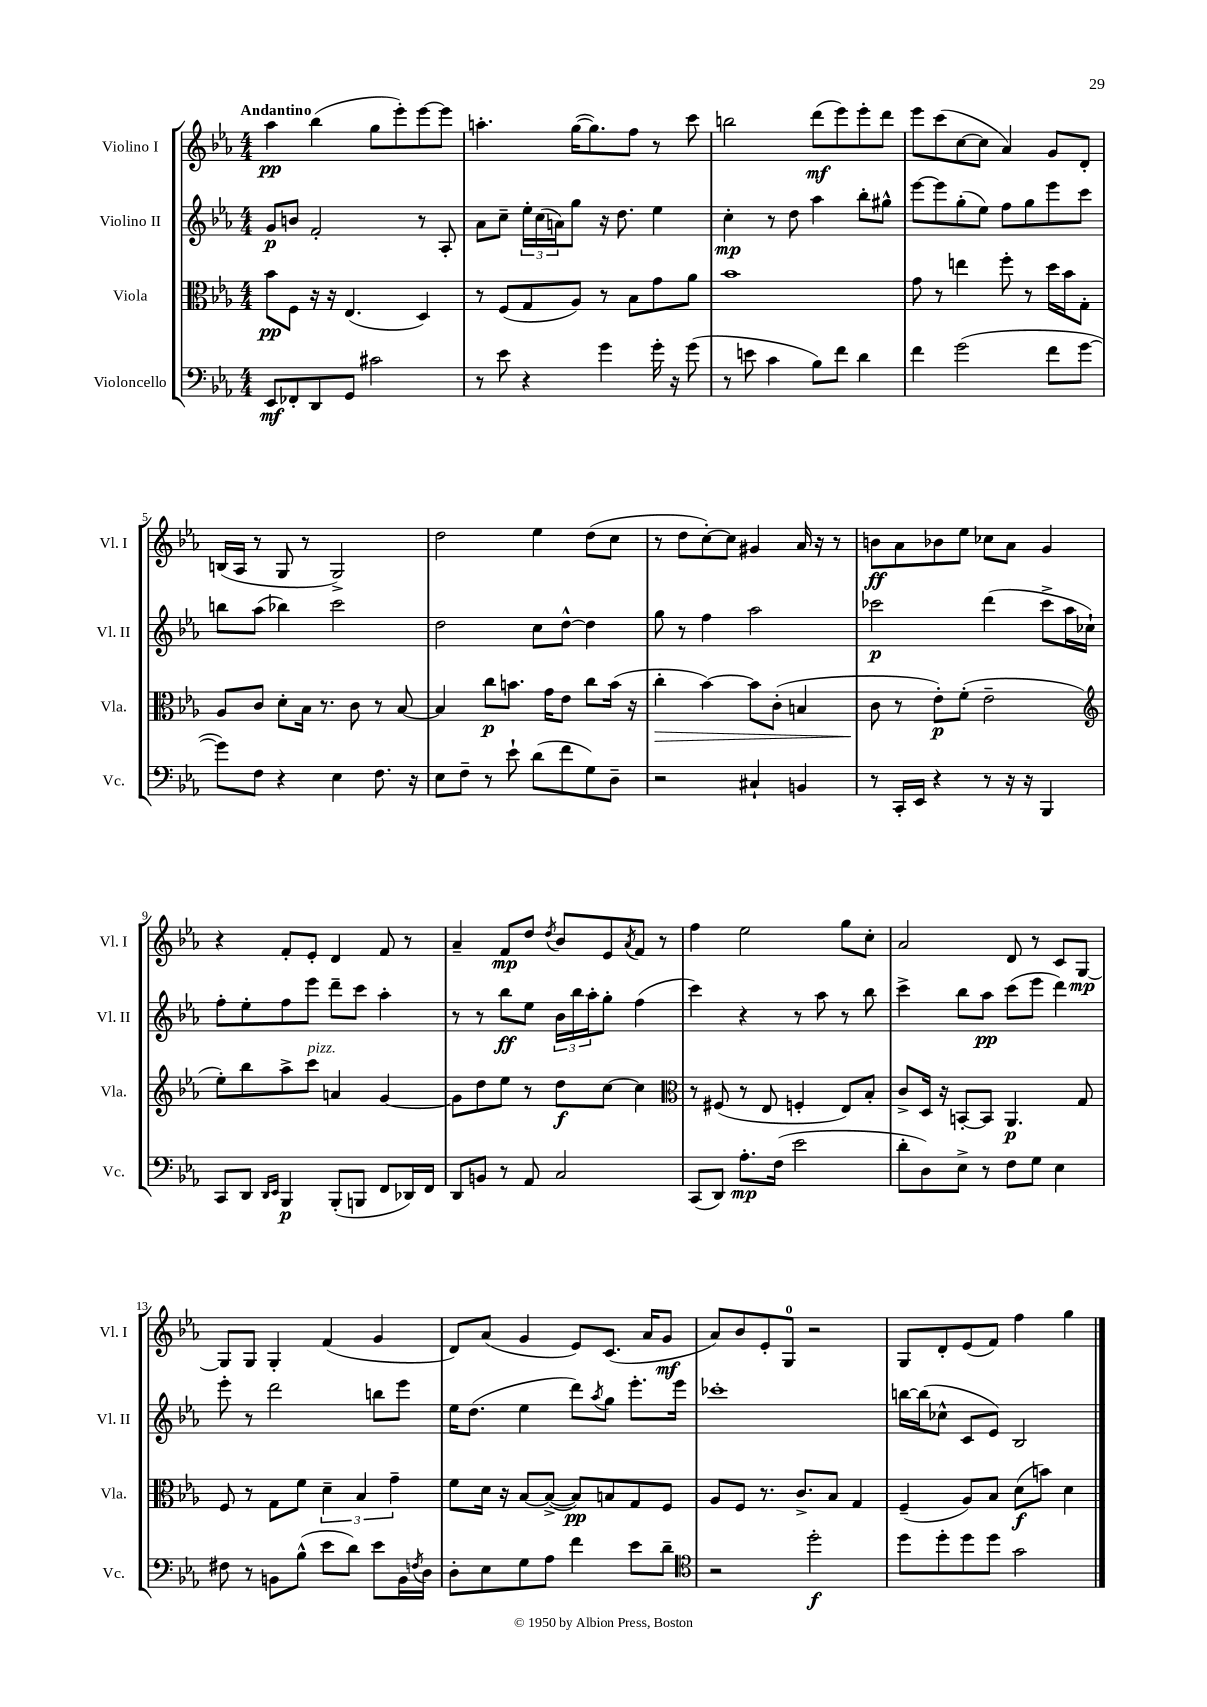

**kern	**kern	**kern	**kern
*staff4	*staff3	*staff2	*staff1
*clefF4	*clefC3	*clefG2	*clefG2
*k[b-e-a-]	*k[b-e-a-]	*k[b-e-a-]	*k[b-e-a-]
*M4/4	*M4/4	*M4/4	*M4/4
8EE-	8b-	8g	4aa-
8FF-'	8F	8b	.
8DD	16r	2f'	(4bb-
.	16r	.	.
8GG	(4.E-	.	.
2c#	.	.	8gg
.	.	.	8eee-')
.	4D)	8r	[8eee-
.	.	8A-'	8eee-]
=	=	=	=
8r	8r	8a-	4.aa'
8e-	(8F	8cc~	.
4r	8G	24ee-'	.
.	.	(24cc	.
.	.	24a)	.
.	8A-)	8gg	([16gg
.	.	.	8.gg])
4g	8r	16r	.
.	.	8.dd	.
.	8B-	.	8ff
16g'	8g	4ee-	8r
16r	.	.	.
(8g	8a-	.	8ccc
=	=	=	=
8r	1b-	4cc'	2bb
8e	.	.	.
4c	.	8r	.
.	.	8dd	.
8B-)	.	4aa-	(8ddd
8f	.	.	8eee-)
4d	.	8bb-'	8eee-'
.	.	8gg#^^	8ddd
=	=	=	=
4f	8g	[8eee-	8eee-
.	8r	8eee-]	(8ccc
(2g	4ee	(8gg'	[8cc
.	.	8ee-)	8cc]
.	8ff'	8ff	4a-)
.	8r	8gg	.
8f	16dd	8eee-	8g
.	16b-	.	.
[8g	8G'	8ccc	8d'
=	=	=	=
8g])	8A-	8bb	(16B
.	.	.	16A-
8F	8c	(8aa-	8r
4r	8d'	4bb-)	8G
.	16B-	.	8r
.	8.r	.	.
4E-	.	2ccc	2G^)
.	8c	.	.
8.F	8r	.	.
.	[8B-	.	.
16r	.	.	.
=	=	=	=
8E-	4B-]	2dd	2dd
8F~	.	.	.
8r	8cc	.	.
8e-`	8.b	.	.
(8d	.	8cc	4ee-
.	16g	.	.
8f	8e-	[8dd^^	.
8G)	8cc	4dd]	(8dd
8D~	(16b	.	8cc
.	16r	.	.
=	=	=	=
2r	4cc'	8gg	8r
.	.	8r	8dd
.	[4b-)	4ff	[8cc')
.	.	.	8cc]
4C#`	8b-]	2aa-	4g#
.	(8c'	.	.
4BB	4B	.	16a-
.	.	.	16r
.	.	.	8r
=	=	=	=
8r	8c	2ccc-	8b
16CC'	8r	.	8a-
16EE-	.	.	.
4r	8e-')	.	8b-
.	(8f'	.	8ee-
8r	2e-~	(4ddd	8cc-
16r	.	.	8a-
16r	.	.	.
4BBB-	.	8ccc-^	4g
.	.	16aa-	.
.	.	16cc-`)	.
=	=	=	=
*	*clefG2	*	*
8CC	8ee-')	8ff'	4r
8DD	8bb-	8ee-'	.
16qqDD	.	.	.
16qqEE-	.	.	.
4BBB-	8aa-^	8ff	8f'
.	8ccc	8eee-	8e-'
(8BBB-'	4a	8ddd~	4d
8BBB	.	8ccc	.
8FF	[4g	4aa-'	8f
16DD-)	.	.	8r
16FF	.	.	.
=	=	=	=
8DD	8g]	8r	4a-~
8BB	8dd	8r	.
8r	8ee-	8bb-	8f
8AA-	8r	8ee-	8dd
.	.	.	8qdd
2C	8dd	24b-	8b-
.	.	24bb-	.
.	.	24aa-'	.
.	[8cc	8gg'	8e-
.	.	.	8qa-
.	4cc]	(4ff	8f
.	.	.	8r
=	=	=	=
*	*clefC3	*	*
(8CC	8r	4ccc)	4ff
8DD)	(8F#	.	.
8.A-'	8r	4r	2ee-
.	8E-	.	.
(16F	.	.	.
2e-	4F'	8r	.
.	.	8aa-	.
.	8E-)	8r	8gg
.	8B-'	8bb-	8cc'
=	=	=	=
8d'	8c^	4ccc^	2a-
8D)	16D	.	.
.	16r	.	.
8E-^	[8BB'	8bb-	.
8r	8BB]	8aa-	.
8F	4.AA-	(8ccc	8d
8G	.	8eee-	8r
4E-	.	4ddd)	8c
.	8G	.	[8G
=	=	=	=
8F#	8F	8eee-'	8G]
8r	8r	8r	8G
8BB	8G	2ddd	4G'
(8B-^^	8f	.	.
8e-	6d~	.	(4f
8d)	.	.	.
.	6B-	.	.
8e-	.	8bb	4g
.	6g~	.	.
16BB	.	8eee-	.
8qF	.	.	.
16D	.	.	.
=	=	=	=
8D'	8f	16ee-	8d)
.	.	(8.dd	.
8E-	16d	.	(8a-
.	16r	.	.
8G	[8B-	4ee-	4g
8A-	(8B-^_	.	.
4f	8B-])	8ddd)	8e-)
.	.	8qaa-	.
.	8B	8gg	(8.c
8e-	8G	8.eee-'	.
.	.	.	16a-
8d~	8F	.	8g
.	.	16eee-	.
=	=	=	=
*clefC4	*	*	*
2r	8A-	1ccc-'	8a-)
.	8F	.	8b-
.	8.r	.	8e-'
.	.	.	8G
.	8.c^	.	.
2dd'	.	.	2r
.	8B-	.	.
.	4G	.	.
=	=	=	=
8dd	(4F~	[16bb	8G
.	.	(16bb]	.
8dd'	.	8cc-^^	8d'
8dd	8A-)	8c	(8e-
8dd	8B-	8e-)	8f)
2g	(8d	2B-	4ff
.	8b)	.	.
.	4d	.	4gg
==	==	==	==
*-	*-	*-	*-
